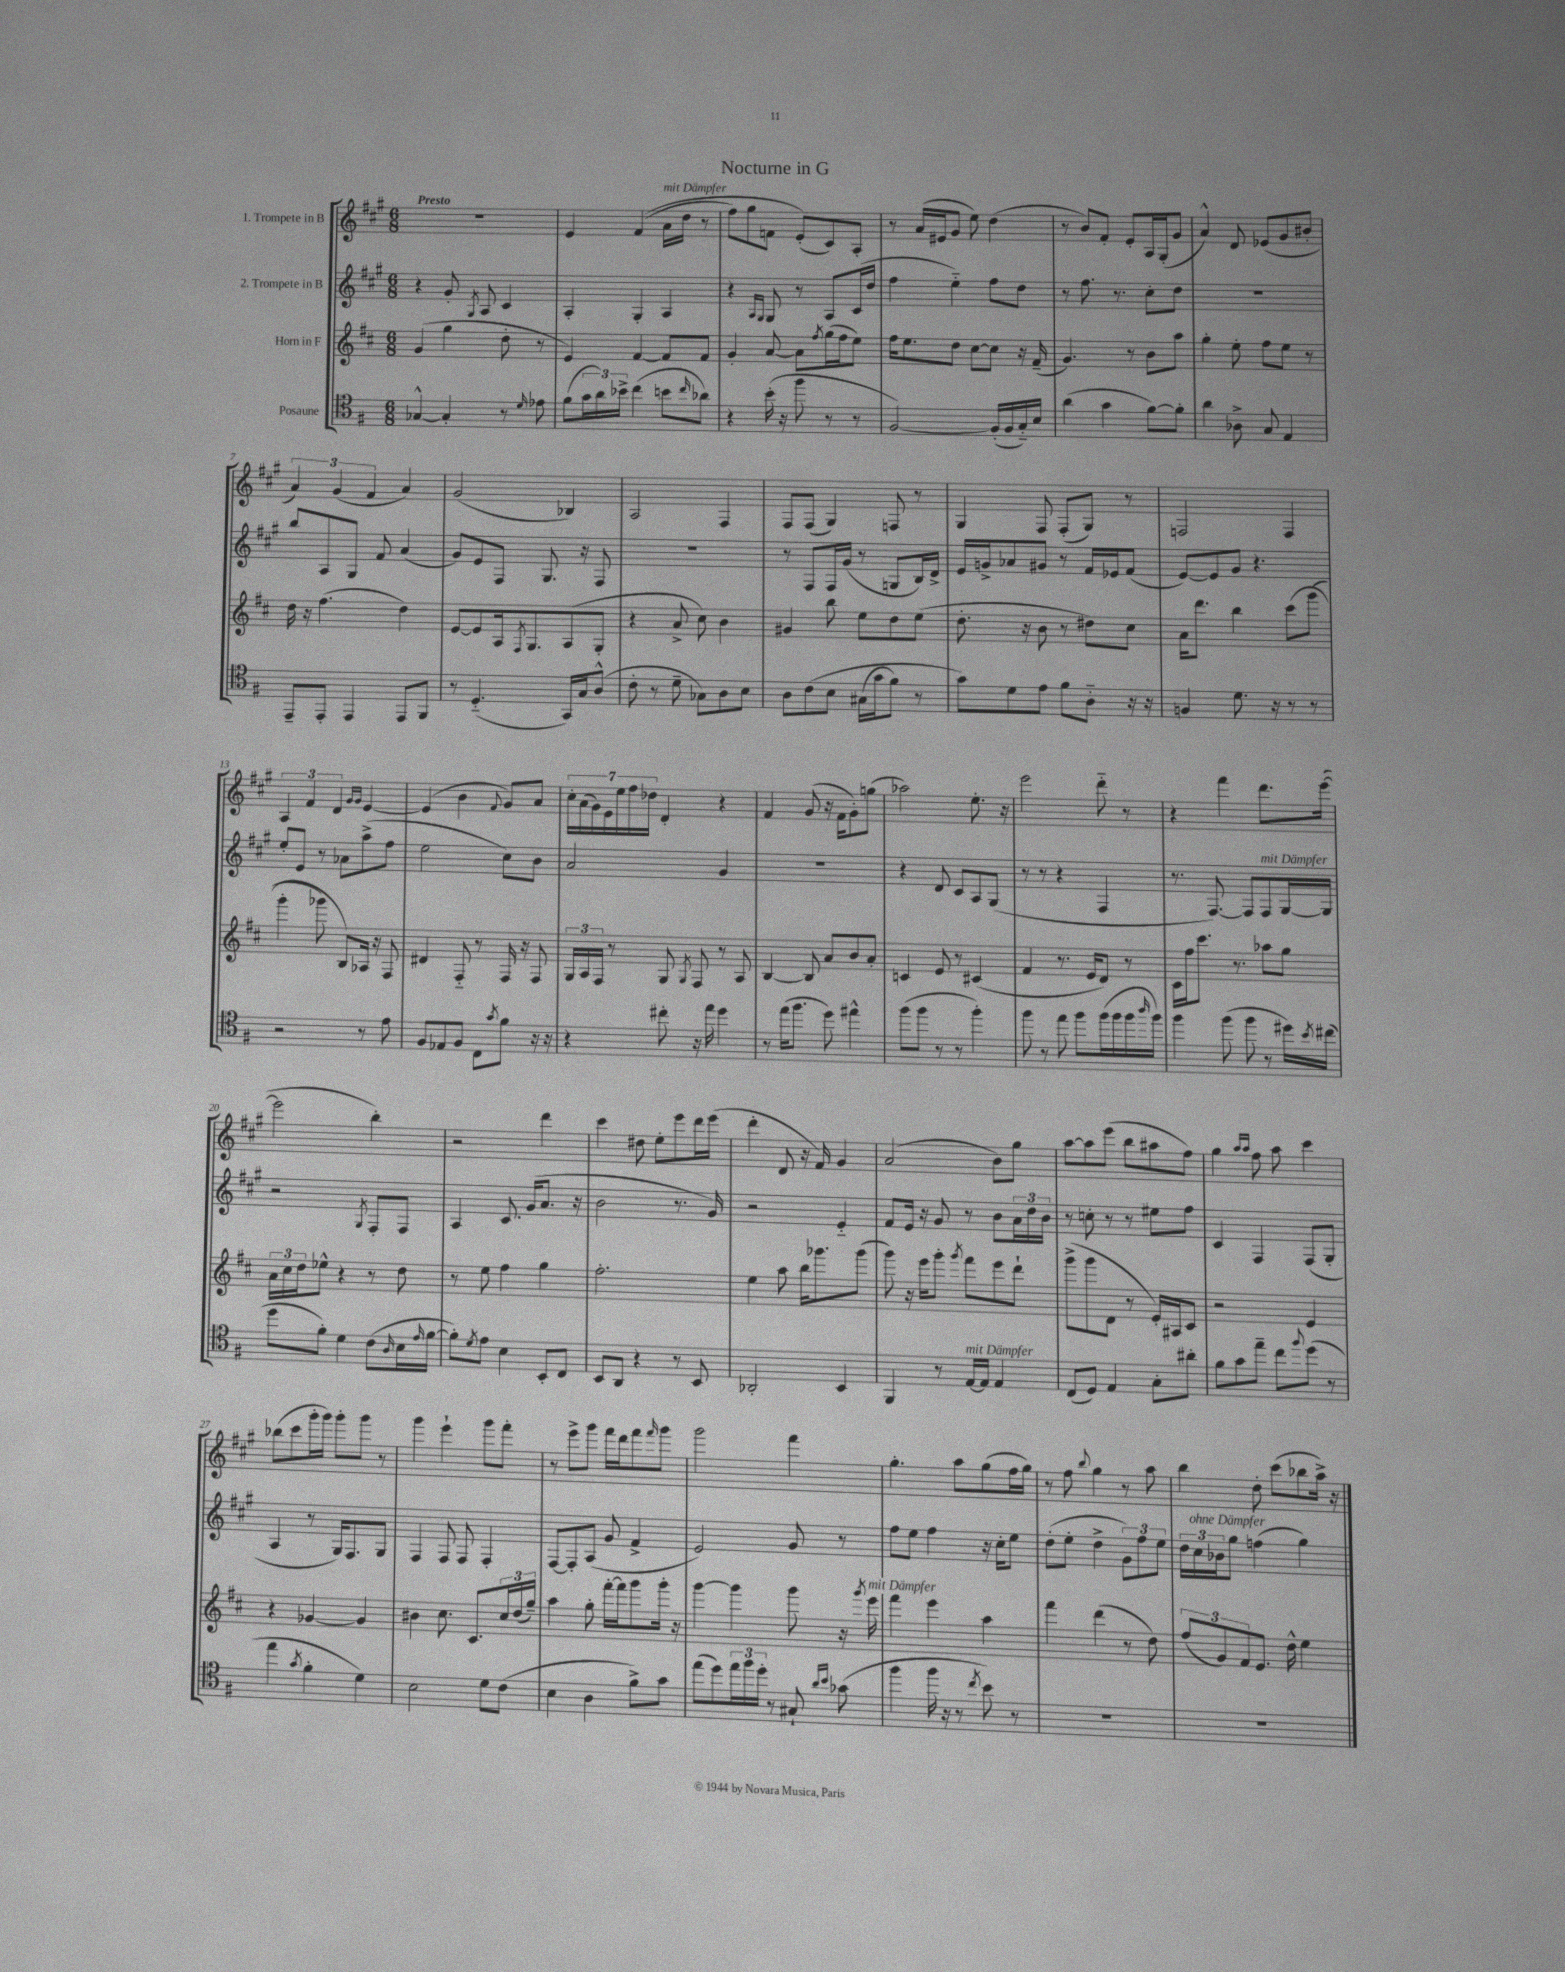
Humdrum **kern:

**kern	**kern	**kern	**kern
*staff4	*staff3	*staff2	*staff1
*clefC4	*clefG2	*clefG2	*clefG2
*k[f#]	*k[f#c#]	*k[f#c#g#]	*k[f#c#g#]
*M6/8	*M6/8	*M6/8	*M6/8
[4G-^^	(4g	4r	2.r
4G-']	4gg	8g#'	.
.	.	8qG#	.
.	.	8A	.
8r	8dd'	4c#	.
16qqd	.	.	.
8e-	8r	.	.
=	=	=	=
(8f#	4e)	4A'	4e
24g	.	.	.
24a)	.	.	.
24b-^	.	.	.
(4cc	[4f#	4G#'	&((4f#
8b	8f#]	4A	16a
.	.	.	16dd
16qqcc	.	.	.
8a-)	8f#	.	8r
=	=	=	=
4r	4g'	4r	8ff#)
.	.	.	8gg#
.	.	16qqA	.
.	.	16qqG#	.
(16b'	[8a	8G#	8f
16r	.	.	.
8ff#	8a]	8r	(8e'&)
.	8qff#	.	.
8r	(16gg	8A	8c#)
.	16ff#	.	.
8r	8ee)	(16c#	8A'
.	.	16dd	.
=	=	=	=
[2F#)	16ff#	4ff#	8r
.	8.ee	.	.
.	.	.	(16a
.	.	.	16e#
.	8dd	4ee'~)	8g#
.	[8cc#	.	8ee)
(16F#']	8cc#]	8ff#	(4dd
16F#	.	.	.
16G'~)	16r	8dd	.
16B	(16f#~	.	.
=	=	=	=
(4a	4.g)	8r	8r
.	.	8.ff#	8b)
4g	.	.	8f#'
.	.	8.r	.
.	8r	.	8e'
[8f#)	8b	8cc#'	16A
.	.	.	(16G#'
8f#']	8aa	8dd	8g#
=	=	=	=
4a	4gg'	2.r	4a^^)
8A-^	8ee'	.	8d
8G	8ff#	.	(8e-
4E	8ee	.	8g#
.	8r	.	8b#'
=	=	=	=
8EE~	16dd	8bb	6a)
.	16r	.	.
8EE'	(4.ff#	8A	.
.	.	.	(6g#
4EE	.	8G#	.
.	.	.	6f#
.	.	8f#	.
8EE	4dd)	(4a	4a)
8FF#	.	.	.
=	=	=	=
8r	[8e	8g#)	(2g#
(4.D'~	8e]	8e	.
.	16A	8F#	.
.	8qF#	.	.
.	8.G	.	.
.	.	8.G#	.
16GG)	(8A	.	4B-)
16G	.	16r	.
(8A^^	8G'	8F#	.
=	=	=	=
8c'	4r	2.r	2A
8r	.	.	.
8d~	8a^	.	.
8G-)	8cc#)	.	.
8A	4b	.	4F#
8B	.	.	.
=	=	=	=
8A	4g#	8r	8F#
&(8c	.	8F#	(8F#
8B	8bb	16F#	4G#)
.	.	(16g#	.
(16G#	8ee	8r	.
16g	.	.	.
8f#)	8dd	8G	8F
8r	(8ee	16B)	8r
.	.	16d^	.
=	=	=	=
8g&)	8.dd'	16e	4G#
.	.	16g^	.
8d	.	8a-	.
.	16r	.	.
8e	8b	8g#	8F#
8f#	8r	8r	(8F#'
8A'~	8dd#)	16f#	8G#)
.	.	16e-	.
16r	8cc#	(8f#	8r
16r	.	.	.
=	=	=	=
4F	16a	[8e)	2F
.	8.ddd	.	.
.	.	8e]	.
8.d	4bb	8g#	.
.	.	4.r	.
16r	.	.	.
8r	&(8ccc#	.	4F
8r	(8ggg	.	.
=	=	=	=
2r	4ggg'	8ee'	6A
.	.	8e	.
.	.	.	6f#
.	8ggg-)	8r	.
.	.	.	6d
.	8B&)	8a-	.
.	.	.	16qqg#
.	.	.	16qqg#
8r	16A-	(8aa^	[4e
.	16r	.	.
8e	8F#	8ff#	.
=	=	=	=
8F#	4d#	2ee	(4e]
8E-	.	.	.
8F#	8F#'~	.	4b
8C	8r	.	.
8qg	.	.	8qqf#
8f#	16F#	8cc#)	8g#)
.	16r	.	.
16r	8F#	8b	8a
16r	.	.	.
=	=	=	=
4r	24G	2a	28cc#'
.	.	.	(28a
.	24A	.	.
.	.	.	28g#)
.	24F#	.	.
.	.	.	28e
.	8r	.	.
.	.	.	28ee
.	.	.	28ff#
.	.	.	28dd-
8cc#'	8G	.	4d'
.	8qG	.	.
16r	8F#	.	.
16ee	.	.	.
4dd	8r	4g#	4r
.	8A	.	.
=	=	=	=
8r	[4B	2.r	4f#
(16ee	.	.	.
8.ff#	.	.	.
.	8B]	.	(8g#
8dd)	8a	.	16r
.	.	.	16f#
4ee#^^	8b	.	8g#')
.	8a'	.	(8gg
=	=	=	=
(8ff#	4c	4r	2aa-)
8ff#	.	.	.
8r	8e	8d	.
8r	8r	8c#	.
4ff#')	(4c#	8A	8.ee'
.	.	(8G#	.
.	.	.	16r
=	=	=	=
8ff#	4f#	8r	2eee
8r	.	8r	.
8ee	8.r	4r	.
8ff#	.	.	.
.	16e	.	.
(16ff#	8d)	4F#	8ddd'~
16ff#	.	.	.
16ff#	8r	.	8r
16qqaa	.	.	.
16ff#)	.	.	.
=	=	=	=
4ff#	16c#	8.r	4r
.	16ff#	.	.
.	8.ccc#	.	.
.	.	[8.F#)	.
(8ff#	.	.	4fff#
.	8.r	.	.
8ff#	.	8F#]	.
8r	8aa-	8F#	8.ddd
16dd#)	8gg	[16G#	.
8qb	.	.	.
(16cc#	.	16G#]	([16eee
=	=	=	=
8dd	24a	2r	2eee]
.	24cc#	.	.
.	24dd	.	.
8f#')	8ee-^^	.	.
4d	4r	.	.
.	.	8qG#	.
(8c	8r	8F#'	4bb')
16qqA	.	.	.
16B	8dd	8F#	.
16qqe	.	.	.
[16f#	.	.	.
=	=	=	=
8f#'])	8r	4A	2r
8qd	.	.	.
8e	8ee	.	.
4B	4ff#	8.c#	.
.	.	(16g#	.
8BB'	4gg	8.a	4ddd
8C	.	.	.
.	.	16r	.
=	=	=	=
8BB	2.ff#'	2b	4ccc#
8AA	.	.	.
4r	.	.	8dd#
.	.	.	8ee'
8r	.	8.r	8eee
8BB	.	.	16ddd
.	.	16g#)	(16eee
=	=	=	=
2AA-'	4ee	2r	4ddd'
.	8aa	.	8d
.	16bb	.	16r
.	8.ggg-	.	16f#)
4BB	.	4e'~	4g#
.	(8ggg-	.	.
=	=	=	=
4FF#	8ggg)	8f#	(2a
.	16r	16e	.
.	16eee	16r	.
8r	8ggg'	8g#	.
.	8qggg	.	.
[16E	8fff#	8r	.
16E]	.	.	.
4E	8eee	8b	8b)
.	8ddd`	24a	8gg#
.	.	24dd	.
.	.	24b	.
=	=	=	=
(8C	(8ggg^	8r	[8aa
8D)	8ggg	8cc'	8aa]
4E	8d	8r	(8eee
.	8r	8r	8bb
8G'	16e')	8ee#	8aa#
.	16A#	.	.
8a#'	8c#	8ff#	8ff#)
=	=	=	=
8f#	2r	4c#	4gg#
8g	.	.	.
.	.	.	16qqaa
.	.	.	16qqaa
8ee~	.	4F#	8ff#
8cc	.	.	8aa
8qqff#	.	.	.
(8dd	4e	(8F#	4ccc#
8r	.	8G#'	.
=	=	=	=
4ee	4r	4A	(8bb-
.	.	.	8ccc#
8qg	.	.	.
4f#'	[4g-	8r	16ggg#'
.	.	.	16ggg#)
.	.	16G#)	8ggg#'
.	.	8.F#	.
4d)	4g-]	.	8ggg#
.	.	8G#	8r
=	=	=	=
2B	4b#	4F#	4ggg#
.	8.cc#	8F#	4eee`
.	.	8F#	.
.	8.c#	.	.
8d	.	4F#'	8ggg#
(8c	24cc#	.	8fff#'
.	(24dd	.	.
.	24gg~)	.	.
=	=	=	=
4B	4aa	[8F#	8r
.	.	8F#']	8eee^
4A	8gg'	(8A	8ggg#
.	[16fff#'	8g#	16fff#
.	16fff#]	.	16ddd
8f#^)	8ggg	4f#^	8fff#
.	.	.	16qqfff#
8g	16ggg'	.	8ggg#
.	16r	.	.
=	=	=	=
(8ee	[4ggg	2e)	2ggg#
8dd)	.	.	.
24ee	4ggg]	.	.
24ff#	.	.	.
24dd'	.	.	.
8r	.	.	.
8G#`	8ggg	8g#	4fff#
16qqa	.	.	.
16qqb	.	.	.
(8g-	16r	8r	.
.	8qggg	.	.
.	16eee	.	.
=	=	=	=
4ff#	4fff#	8ff#	4.gg#'
.	.	8ee	.
16ff#	4eee	4ff#	.
16r	.	.	.
8r	.	.	8aa
8qcc	.	.	.
8b)	4aa	16r	(8gg#
.	.	16cc#'	.
8r	.	8ee	16ff#
.	.	.	16gg#)
=	=	=	=
2.r	4fff#	(8dd'	8r
.	.	8ee'	8ff#
.	.	.	8qqbb
.	(4ddd	4dd^	4gg#
.	8r	12g#)	8r
.	.	12ff#	.
.	8dd)	.	8aa
.	.	12ee	.
=	=	=	=
2.r	(12ff#	24dd	4bb
.	.	24cc#	.
.	12g)	24b-	.
.	.	8gg#	.
.	12f#	.	.
.	8.e	(4ff	8dd'
.	.	.	(8ccc#
.	16dd^^	.	.
.	4ee	4gg#)	8bb-
.	.	.	16aa^)
.	.	.	16r
==	==	==	==
*-	*-	*-	*-
